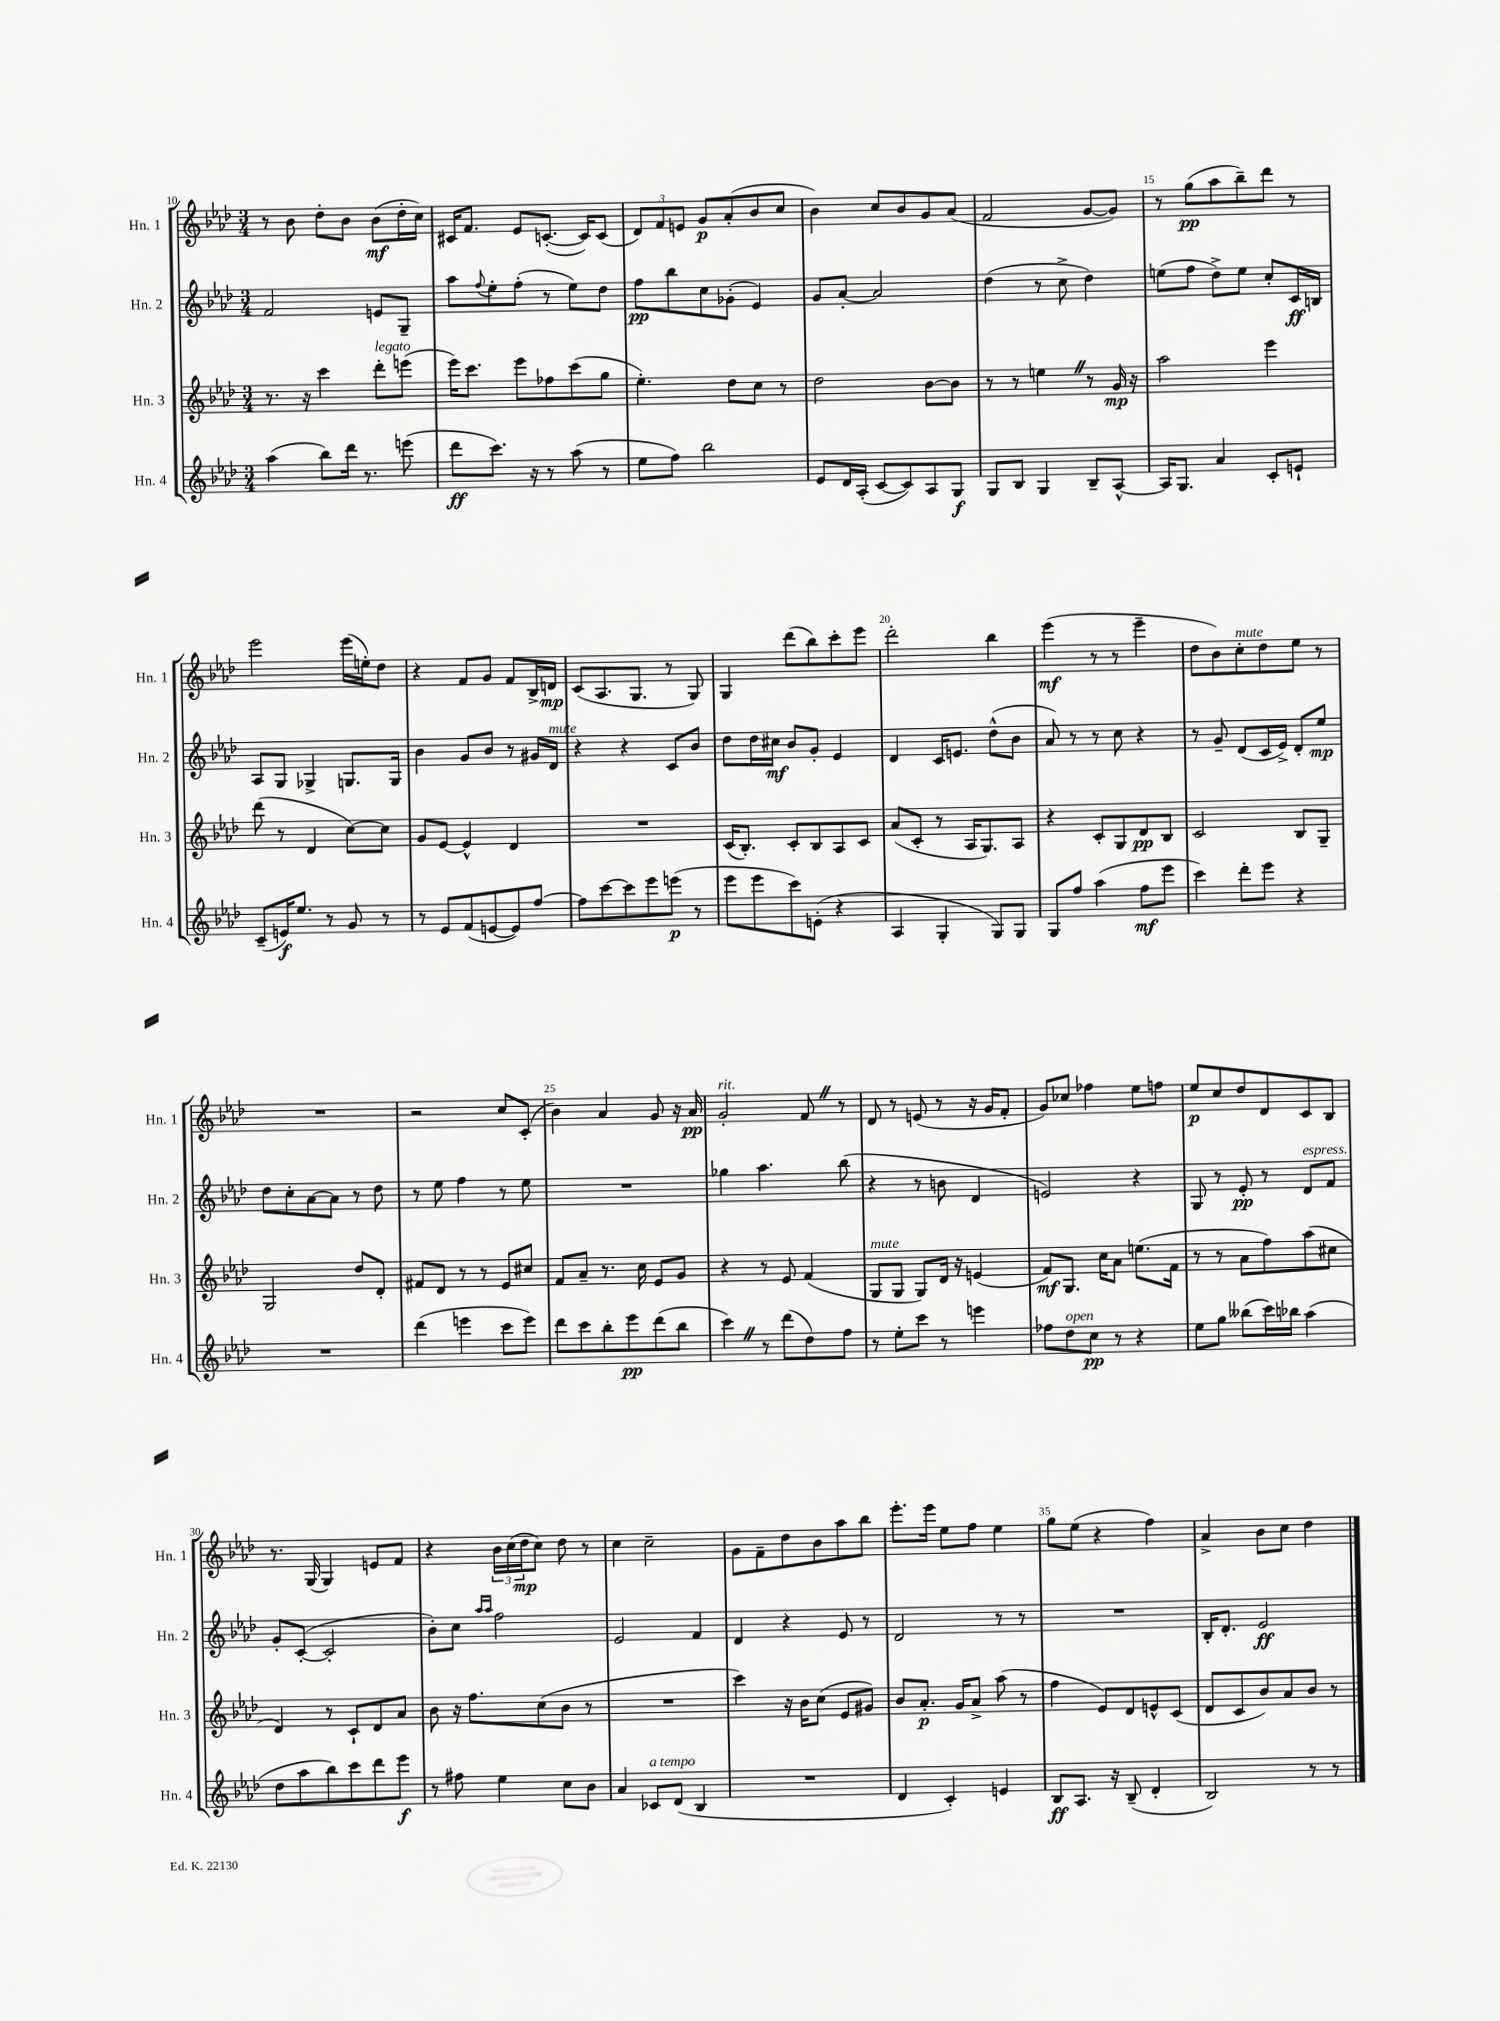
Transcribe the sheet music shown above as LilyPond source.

<<
\new StaffGroup <<
\new Staff = "s0" \with { instrumentName = "Hn. 1" shortInstrumentName = "Hn. 1" } {
    \clef treble \key aes \major \numericTimeSignature \time 3/4
    r8 bes'8 des''8-. bes'8 bes'8\mf( des''16-. c''16) |
    cis'16 f'8. ees'8 c'8.~-.( c'16) c'8( |
    \tuplet 3/2 { des'8) f'8 e'8 } g'8\p aes'8-.( bes'8 c''8 |
    bes'4) c''8 bes'8 g'8 aes'8( |
    f'2 g'8~ g'8) |
    r8 g''8\pp( aes''8 bes''8--) des'''8 r8 |
    ees'''2 ees'''16( e''16-.) des''8 |
    r4 f'8 g'8 f'8 bes16-> d'16\mp |
    c'8( aes8. g8. r8 g8) |
    g4 des'''8( bes''8) c'''8-. ees'''8 |
    des'''2-. bes''4 |
    ees'''4\mf( r8 r8 ees'''4-- |
    des''8 bes'8) c''8-.^\markup { \italic "mute" } des''8 ees''8 r8 |
    R2. |
    r2 c''8 c'8-.( |
    bes'4) aes'4 g'8 r16 aes'16\pp |
    g'2-.^\markup { \italic "rit." } f'8 \once \override BreathingSign.text = \markup { \musicglyph "scripts.caesura.straight" } \breathe r8 |
    des'8 r8 e'8( r8 r16 g'16 f'8-. |
    g'8) ces''8 fes''4 ees''8 f''8 |
    ees''8\p c''8 des''8 des'8 c'8 bes8 |
    r8. g16( g4) e'8 f'8 |
    r4 \tuplet 3/2 { bes'16 c''16( des''16\mp } c''8) des''8 r8 |
    c''4 c''2-- |
    g'8 f'8-- des''8 bes'8 aes''8 bes''8 |
    ees'''8.-. ees'''16 ees''8 f''8 ees''4 |
    g''8 ees''8( r4 f''4) |
    aes'4-> bes'8 c''8 des''4 \bar "|." |
}
\new Staff = "s1" \with { instrumentName = "Hn. 2" shortInstrumentName = "Hn. 2" } {
    \clef treble \key aes \major \numericTimeSignature \time 3/4
    f'2 e'8 g8-- |
    aes''8 \appoggiatura { f''8 } ees''8-. f''8-.( r8 ees''8) des''8 |
    f''8\pp bes''8 c''8 ges'8-.( ees'4) |
    g'8 aes'8~-. aes'2 |
    des''4( r8 c''8-> des''4) |
    e''8( f''8 des''8->) e''8 c''8-. c'16\ff b16 |
    aes8 g8 ges4-> g8. g16 |
    bes'4 g'8 bes'8 r8 gis'16 des'16^\markup { \italic "mute" } |
    r4 r4 c'8 bes'8 |
    des''8 des''16 cis''16\mf bes'8 g'8-. ees'4 |
    des'4 c'16 e'8. des''8-^( bes'8 |
    aes'8) r8 r8 c''8 r4 |
    r8 g'8-- des'8( c'16 ees'16->) des'8-. ees''8\mp |
    des''8 c''8-. aes'8~ aes'8 r8 des''8 |
    r8 ees''8 f''4 r8 ees''8 |
    R2. |
    ges''4 aes''4. bes''8( |
    r4 r8 b'8 des'4 |
    e'2) r4 |
    g8 r8 ees'8-.\pp r8 des'8^\markup { \italic "espress." } f'8 |
    g'8-. c'8~-.( c'2-. |
    bes'8-.) c''8 \grace { aes''16 aes''16 } f''2 |
    ees'2 f'4 |
    des'4 r4 ees'8 r8 |
    des'2 r8 r8 |
    R2. |
    bes16-. des'8.-. ees'2\ff \bar "|." |
}
\new Staff = "s2" \with { instrumentName = "Hn. 3" shortInstrumentName = "Hn. 3" } {
    \clef treble \key aes \major \numericTimeSignature \time 3/4
    r8. r16 c'''4 des'''8-.^\markup { \italic "legato" } e'''8( |
    ees'''16) c'''8. ees'''8 fes''8 c'''8( g''8 |
    ees''4.-.) des''8 c''8 r8 |
    des''2 bes'8~ bes'8 |
    r8 r8 e''4 \once \override BreathingSign.text = \markup { \musicglyph "scripts.caesura.straight" } \breathe r8 g'16\mp r16 |
    aes''2 ees'''4 |
    des'''8( r8 des'4 c''8~) c''8 |
    g'8 ees'8~ ees'4-^ des'4 |
    R2. |
    c'16( bes8.-.) c'8-. bes8 aes8 c'8 |
    aes'8( c'8-. r8 aes16 g8.) aes8 |
    r4 c'8-. g8 des'8\pp bes8 |
    c'2 bes8 g8-- |
    g2 des''8 des'8-. |
    fis'8 des'8 r8 r8 ees'8 cis''8 |
    f'8 aes'8-- r8. c''16 ees'8 g'8 |
    r4 r8 ees'8 f'4( |
    g8^\markup { \italic "mute" } g8 g8) des'16 r16 e'4( |
    f'8\mf) g8. c''16 aes'8 e''8.( f'16 |
    r8 r8 aes'8 f''8) aes''8( cis''8 |
    des'4) r8 c'8-! des'8 aes'8 |
    bes'8 r16 f''8. c''8( bes'8 r8 |
    R2. |
    c'''4) r16 bes'16 c''8( ees'8 gis'8) |
    bes'8 aes'8.-.\p g'16 aes'8-> aes''8( r8 |
    f''4 ees'8) des'8 e'8-^ c'8( |
    des'8 c'8 bes'8) aes'8 bes'8 r8 \bar "|." |
}
\new Staff = "s3" \with { instrumentName = "Hn. 4" shortInstrumentName = "Hn. 4" } {
    \clef treble \key aes \major \numericTimeSignature \time 3/4
    aes''4( bes''8) des'''16 r8. e'''8( |
    des'''8\ff c'''8.) r16 r8 aes''8( r8 |
    ees''8 f''8) bes''2 |
    ees'8 des'16 aes16-.( c'8~ c'8) aes8 g8\f |
    g8 bes8 g4 bes8-- aes8~-^ |
    aes16 g8. aes'4 c'8-. e'8-! |
    c'8--( e'16\f) ees''8. r8 g'8 r8 |
    r8 ees'8 f'8( e'8~ e'8) f''8~ |
    f''8 c'''8~ c'''8 ees'''8 e'''8\p( r8 |
    ees'''8 ees'''8 c'''8) e'8-.( r4 |
    aes4 g4-. g8) g8 |
    g8 f''8 aes''4( f''8\mf ees'''8 |
    c'''4) des'''8-. ees'''8 r4 |
    R2. |
    des'''4( e'''4 c'''8 e'''8) |
    des'''8 c'''8 bes''8-. ees'''8\pp des'''8( bes''8 |
    c'''4) \once \override BreathingSign.text = \markup { \musicglyph "scripts.caesura.straight" } \breathe r8 des'''8( des''8) f''8 |
    r8 ees''8-. c'''8 r8 e'''4 |
    fes''8 des''8^\markup { \italic "open" } c''8\pp r8 r4 |
    ees''8 g''8 beses''8( c'''16) bes''16 aes''4( |
    des''8 aes''8 bes''8) c'''8 des'''8 ees'''8\f |
    r8 fis''8 ees''4 c''8 bes'8 |
    aes'4 ces'8^\markup { \italic "a tempo" } des'8( bes4 |
    R2. |
    des'4 c'4-.) e'4 |
    bes8\ff aes8. r16 bes8--( des'4-. |
    bes2) r8 r8 \bar "|." |
}
>>
>>
\layout { \context { \Score currentBarNumber = #10 \override BarNumber.break-visibility = ##(#f #t #t) barNumberVisibility = #(every-nth-bar-number-visible 5) } }
